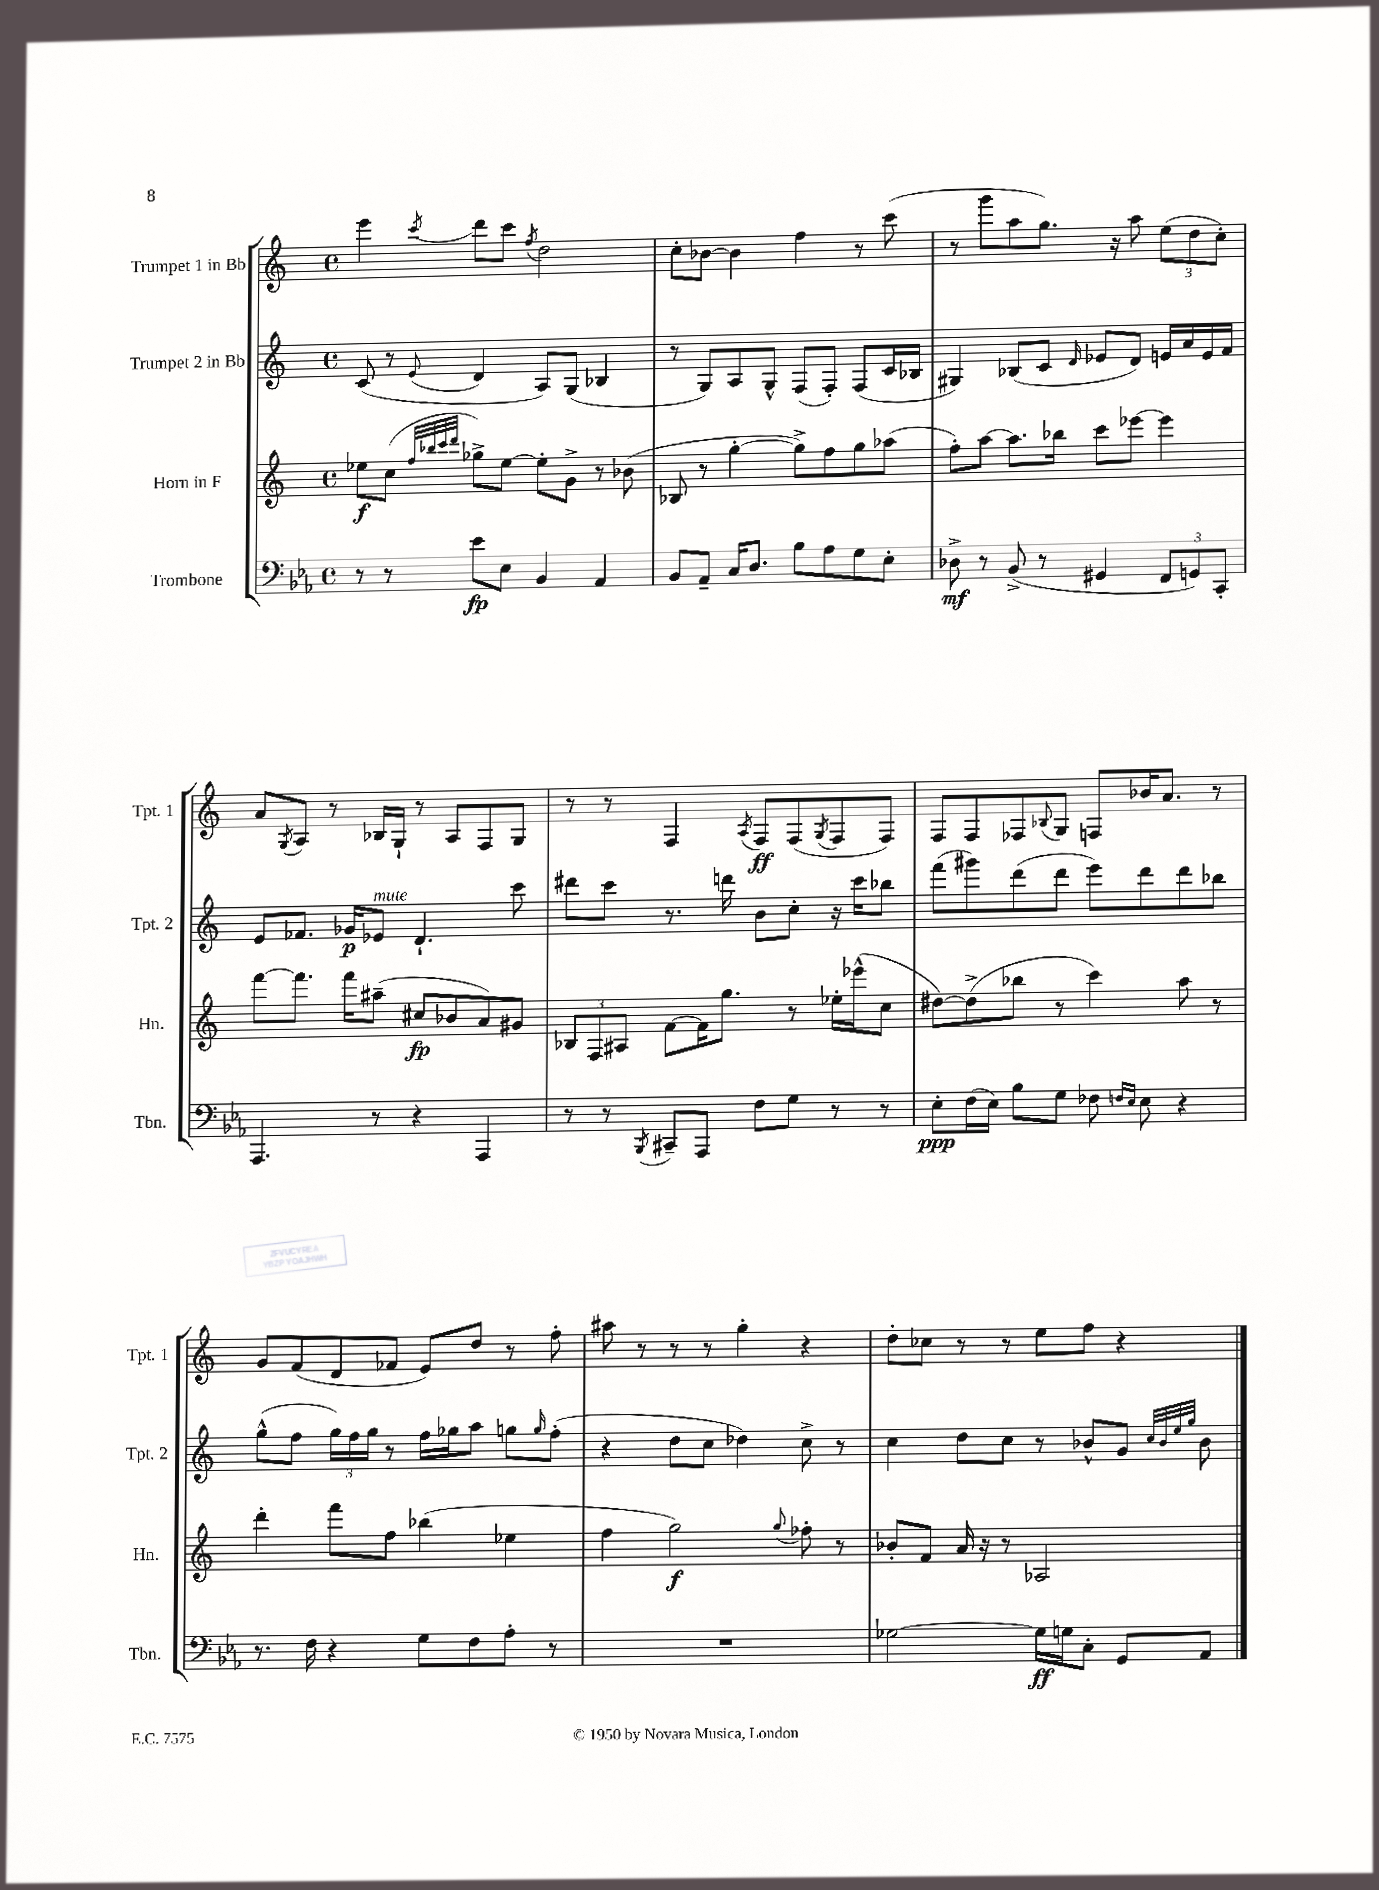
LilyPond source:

<<
\new StaffGroup <<
\new Staff = "s0" \with { instrumentName = "Trumpet 1 in Bb" shortInstrumentName = "Tpt. 1" } {
    \clef treble \key c \major \defaultTimeSignature \time 4/4
    e'''4 \acciaccatura { c'''8 } d'''8 c'''8 \acciaccatura { f''8 } d''2 |
    c''8-. bes'8~ bes'4 f''4 r8 c'''8( |
    r8 g'''8 a''8 g''8.) r16 a''8 \tuplet 3/2 { e''8( d''8 c''8-.) } |
    a'8 \acciaccatura { g8 } a8 r8 bes16 g16-! r8 a8 f8 g8 |
    r8 r8 f4 \acciaccatura { a8 } f8\ff f8( \acciaccatura { g8 } f8 f8) |
    f8 f8 fes8 \appoggiatura { bes8 } g8 f8 bes'16 a'8. r8 |
    g'8 f'8( d'8 fes'8 e'8) d''8 r8 f''8-. |
    ais''8 r8 r8 r8 g''4-. r4 |
    d''8-. ces''8 r8 r8 e''8 f''8 r4 \bar "|." |
}
\new Staff = "s1" \with { instrumentName = "Trumpet 2 in Bb" shortInstrumentName = "Tpt. 2" } {
    \clef treble \key c \major \defaultTimeSignature \time 4/4
    c'8( r8 \appoggiatura { e'8 } d'4 a8) g8( bes4 |
    r8 g8) a8 g8-^ f8( f8-.) f8( c'16 bes16 |
    gis4) bes8( c'8 \grace { d'16 } ees'8 d'8) e'16 a'16 e'16 f'16 |
    e'8 fes'8. ges'16\p ees'8^\markup { \italic "mute" } d'4.-! c'''8 |
    dis'''8 c'''8 r8. d'''16 b'8 c''8-. r16 c'''16 bes''8 |
    f'''8( gis'''8) d'''8( d'''8 e'''8) d'''8 d'''8 bes''8 |
    g''8-^( f''8 \tuplet 3/2 { g''16) f''16 g''16 } r8 f''16 ges''16 a''8 g''8 \grace { g''16 } f''8-.( |
    r4 d''8 c''8 des''4) c''8-> r8 |
    c''4 d''8 c''8 r8 bes'8-^ g'8 \grace { c''32 bes'32 e''32 g''32 } bes'8 \bar "|." |
}
\new Staff = "s2" \with { instrumentName = "Horn in F" shortInstrumentName = "Hn." } {
    \clef treble \key c \major \defaultTimeSignature \time 4/4
    ees''8\f c''8( \grace { f''32 bes''32 c'''32 d'''32 } ges''8->) ees''8~ ees''8-. g'8-> r8 bes'8( |
    bes8 r8 g''4~-. g''8->) f''8 g''8 aes''8( |
    f''8-.) a''8~ a''8. bes''16 c'''8 ees'''8~ ees'''4 |
    f'''8~ f'''8. f'''16 ais''8--( cis''8\fp bes'8 a'8) gis'8 |
    \tuplet 3/2 { bes8 f8 ais8 } f'8~ f'16 g''8. r8 ees''16-. ees'''16-^( c''8 |
    dis''8~) dis''8->( bes''8 r8 c'''4) a''8 r8 |
    d'''4-. f'''8 f''8 bes''4( ees''4 |
    f''4 g''2\f) \appoggiatura { g''8 } fes''8-. r8 |
    bes'8-. f'8 a'16 r16 r8 aes2 \bar "|." |
}
\new Staff = "s3" \with { instrumentName = "Trombone" shortInstrumentName = "Tbn." } {
    \clef bass \key ees \major \defaultTimeSignature \time 4/4
    r8 r8 ees'8\fp ees8 bes,4 aes,4 |
    bes,8 aes,8-- c16 d8. bes8 aes8 g8 ees8-. |
    des8->\mf r8 bes,8->( r8 gis,4 \tuplet 3/2 { f,8 g,8) c,8-. } |
    aes,,4. r8 r4 aes,,4 |
    r8 r8 \acciaccatura { bes,,8 } cis,8-- aes,,8 f8 g8 r8 r8 |
    ees8-.\ppp f16( ees16) bes8 g8 fes8 \grace { f16 ees16 } ees8 r4 |
    r8. f16 r4 g8 f8 aes8-. r8 |
    R1 |
    ges2~ ges16\ff g16 c8-. g,8 aes,8 \bar "|." |
}
>>
>>
\layout { \context { \Score \remove "Bar_number_engraver" } }
